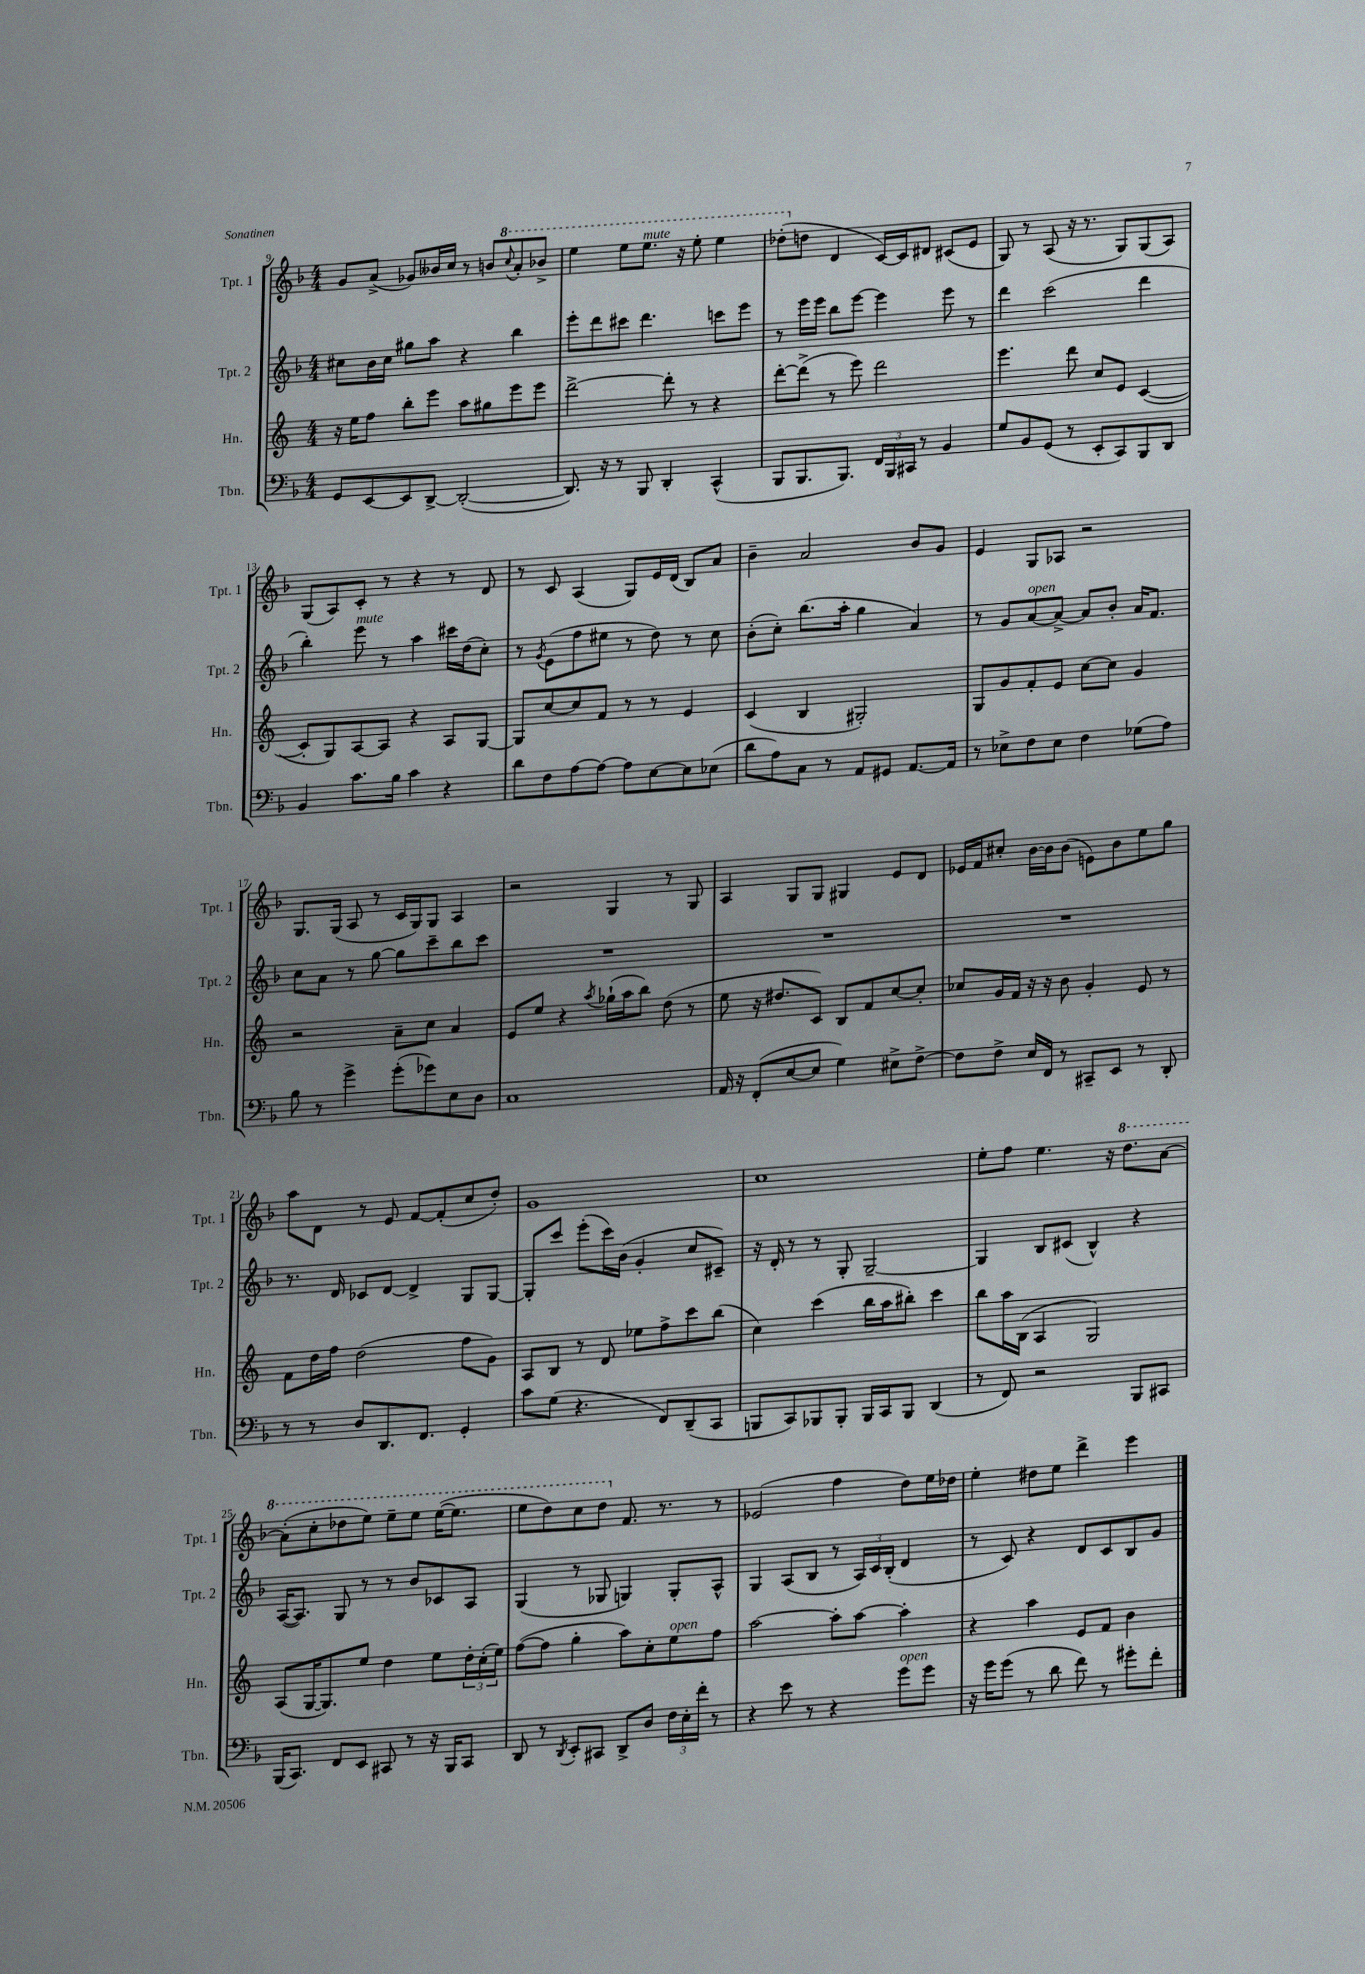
<<
\new StaffGroup <<
\new Staff = "s0" \with { instrumentName = "Tpt. 1" shortInstrumentName = "Tpt. 1" } {
    \clef treble \key f \major \numericTimeSignature \time 4/4
    g'8 a'8->( ges'8) beses'16 c''16 r8 b'8 \ottava #1 \appoggiatura { c'''8 } a''8-. bes''!8-> |
    e'''4 e'''8 e'''8.^\markup { \italic "mute" } r16 e'''8-. e'''4 |
    des'''8-.( \ottava #0 d''!8 d'4 c'16~) c'16 dis'8 cis'8( e'8 |
    g8) r8 a8( r16 r8. g8) g8( a8) |
    g8( a8) c'8-. r8 r4 r8 d'8 |
    r8 c'8 a4( g8) e'16 d'16( bes8) a'8 |
    bes'4-- a'2 bes'8 g'8 |
    e'4 g8 aes8 r2 |
    g8. g16( a8 r8 c'16 g16) g8 a4 |
    r2 g4 r8 g8 |
    a4 g8 g8 gis4 e'8 d'8 |
    ees'16 f'16 cis''8-. bes'16~ bes'16 bes'8( e'8) bes'8 e''8 g''8 |
    a''8 d'8 r8 e'8 f'8~ f'8-.( c''8 d''8-.) |
    g'1 |
    c''1 |
    e''8-. f''8 e''4. r16 \ottava #1 d'''8. a''8~ |
    a''8-.( c'''8-. des'''8 e'''8) e'''8-- e'''8 e'''16~( e'''8. |
    e'''8 d'''8) c'''8 d'''8 \ottava #0 f'8. r8. r8 |
    ees'2( f''4 d''8) e''16 des''16 |
    e''4-. dis''8 e''8 d'''4-> e'''4 \bar "|." |
}
\new Staff = "s1" \with { instrumentName = "Tpt. 2" shortInstrumentName = "Tpt. 2" } {
    \clef treble \key f \major \numericTimeSignature \time 4/4
    cis''8 bes'16 cis''16 gis''8 a''8 r4 bes''4 |
    e'''8-. d'''8 cis'''8 d'''4. c'''8 e'''8 |
    r8 e'''16 e'''16 bes''8 e'''8~ e'''4 e'''8 r8 |
    d'''4 c'''2( d'''4 |
    bes''4-.) e'''8^\markup { \italic "mute" } r8 a''4 cis'''16 d''16( c''8-.) |
    r8 \acciaccatura { g'8 } e'8( f''8 eis''8 r8 d''8) r8 c''8 |
    bes'8-.( c''8-.) bes''8.( a''16-. g''4 a'4) |
    r8 g'8 a'8~^\markup { \italic "open" } a'8~-> a'8 bes'8-. a'16 f'8. |
    c''8 a'8 r8 g''8~ g''8 c'''8-- bes''8 c'''8 |
    R1 |
    R1 |
    R1 |
    r8. d'16 ces'8 d'8~ d'4-> g8 g8~ |
    g8-. c'''8 e'''8-.( c'''16) bes'16( g'4-. c''8 cis'8--) |
    r16 d'16-. r8 r8 g8-. g2~-- |
    g4 bes8 cis'8( bes4-^) r4 |
    a16~( a8.) g8 r8 r8 bes'8 ces'8 a8 |
    g4( r8 ges8 g4) g8-. a8-^ |
    g4 a8( bes8 r8 \tuplet 3/2 { a16) c'16 bes16-.( } d'4 |
    r8 c'8) r4 d'8 c'8 bes8 g'8 \bar "|." |
}
\new Staff = "s2" \with { instrumentName = "Hn." shortInstrumentName = "Hn." } {
    \clef treble \key c \major \numericTimeSignature \time 4/4
    r16 e''16 f''8 b''8-. e'''8 a''8 gis''8 e'''8 e'''8 |
    d'''2~-> d'''8-. r8 r4 |
    d'''8~-. d'''8->( r8 e'''8) d'''2 |
    e'''4. d'''8 c''8 e'8 c'4~( |
    c'8-. g8) a8~ a8 r4 a8 g8~ |
    g8 c''8~ c''8 f'8 r8 r8 e'4 |
    c'4( b4 gis2-.) |
    g8 g'8 f'8-. e'8 c''8~ c''8 g'4 |
    r2 a'8-- c''8 a'4 |
    e'8 e''8 r4 \acciaccatura { a''8 } ges''16-!( a''16 b''8) d''8( r8 |
    e''8 r16 dis''8. c'8) b8 f'8 c''8~ c''8-. |
    ces''8 g'16 f'16 r16 r16 b'8 g'4-. e'8 r8 |
    f'8 d''16 f''16 d''2( f''8 g'8) |
    a8 b8 r8 d'8 ees''8 f''8-> c'''8 b''8( |
    c''4) c'''4( b''16 a''16 bis''8-.) c'''4 |
    b''8 a''16 b16( a4 g2) |
    a8( g16~ g8.) e''8 d''4 e''8 \tuplet 3/2 { d''16-. c''16-.( e''16) } |
    f''8~( f''8 g''4-. a''8) c''8-. e''8^\markup { \italic "open" } f''8 |
    a''2~ a''8-. a''8~ a''4-. |
    r4 a''4 e'8 f'8 b'4 \bar "|." |
}
\new Staff = "s3" \with { instrumentName = "Tbn." shortInstrumentName = "Tbn." } {
    \clef bass \key f \major \numericTimeSignature \time 4/4
    g,8 e,8~ e,8 d,8~-> d,2~-.( |
    d,8.) r16 r8 bes,,8 d,4-. c,4-^( |
    bes,,8 bes,,8. bes,,8.) \tuplet 3/2 { f,16 bes,,16 cis,16 } r8 bes,4 |
    g8 bes,8 g,8( r8 e,8-. c,8) bes,,8 d,8 |
    bes,4 c'8. bes16 c'4 r4 |
    d'8 f8 a8~ a8~ a8 e8~ e8 ees8( |
    d'8 a8) c8 r8 a,8 gis,8 a,8.~ a,16 |
    r8 ees8-> f8 ees8 f4 ges8( a8) |
    bes8 r8 g'4-> g'8-.( ges'8) e8 d8 |
    c1 |
    a,16 r16 f,8-.( e8~ e8 g4) eis8-> f8~-> |
    f8 f8-> e16 f,16 r8 cis,8-- e,8 r8 d,8-. |
    r8 r8 d8 d,8. f,8. g,4-. |
    c'8 g8( r4. f,8) d,8--( c,8 |
    b,,8 c,8) bes,,8 bes,,8-. bes,,16 c,16 bes,,8 d,4( |
    r8 f,8) r2 bes,,8 cis,8 |
    bes,,16( c,8.) f,8 e,8 cis,8 r8 r16 bes,,16 cis,8 |
    d,8 r8 \acciaccatura { d,8 } e,8-. cis,8 d,8-> d8 \tuplet 3/2 { f16 e16-. f'16-. } r8 |
    r4 e'8 r8 r4 g'8^\markup { \italic "open" } g'8 |
    r16 g'16 g'8( r8 d'8 f'8) r8 gis'8-. f'8-. \bar "|." |
}
>>
>>
\layout { \context { \Score currentBarNumber = #9 } }
